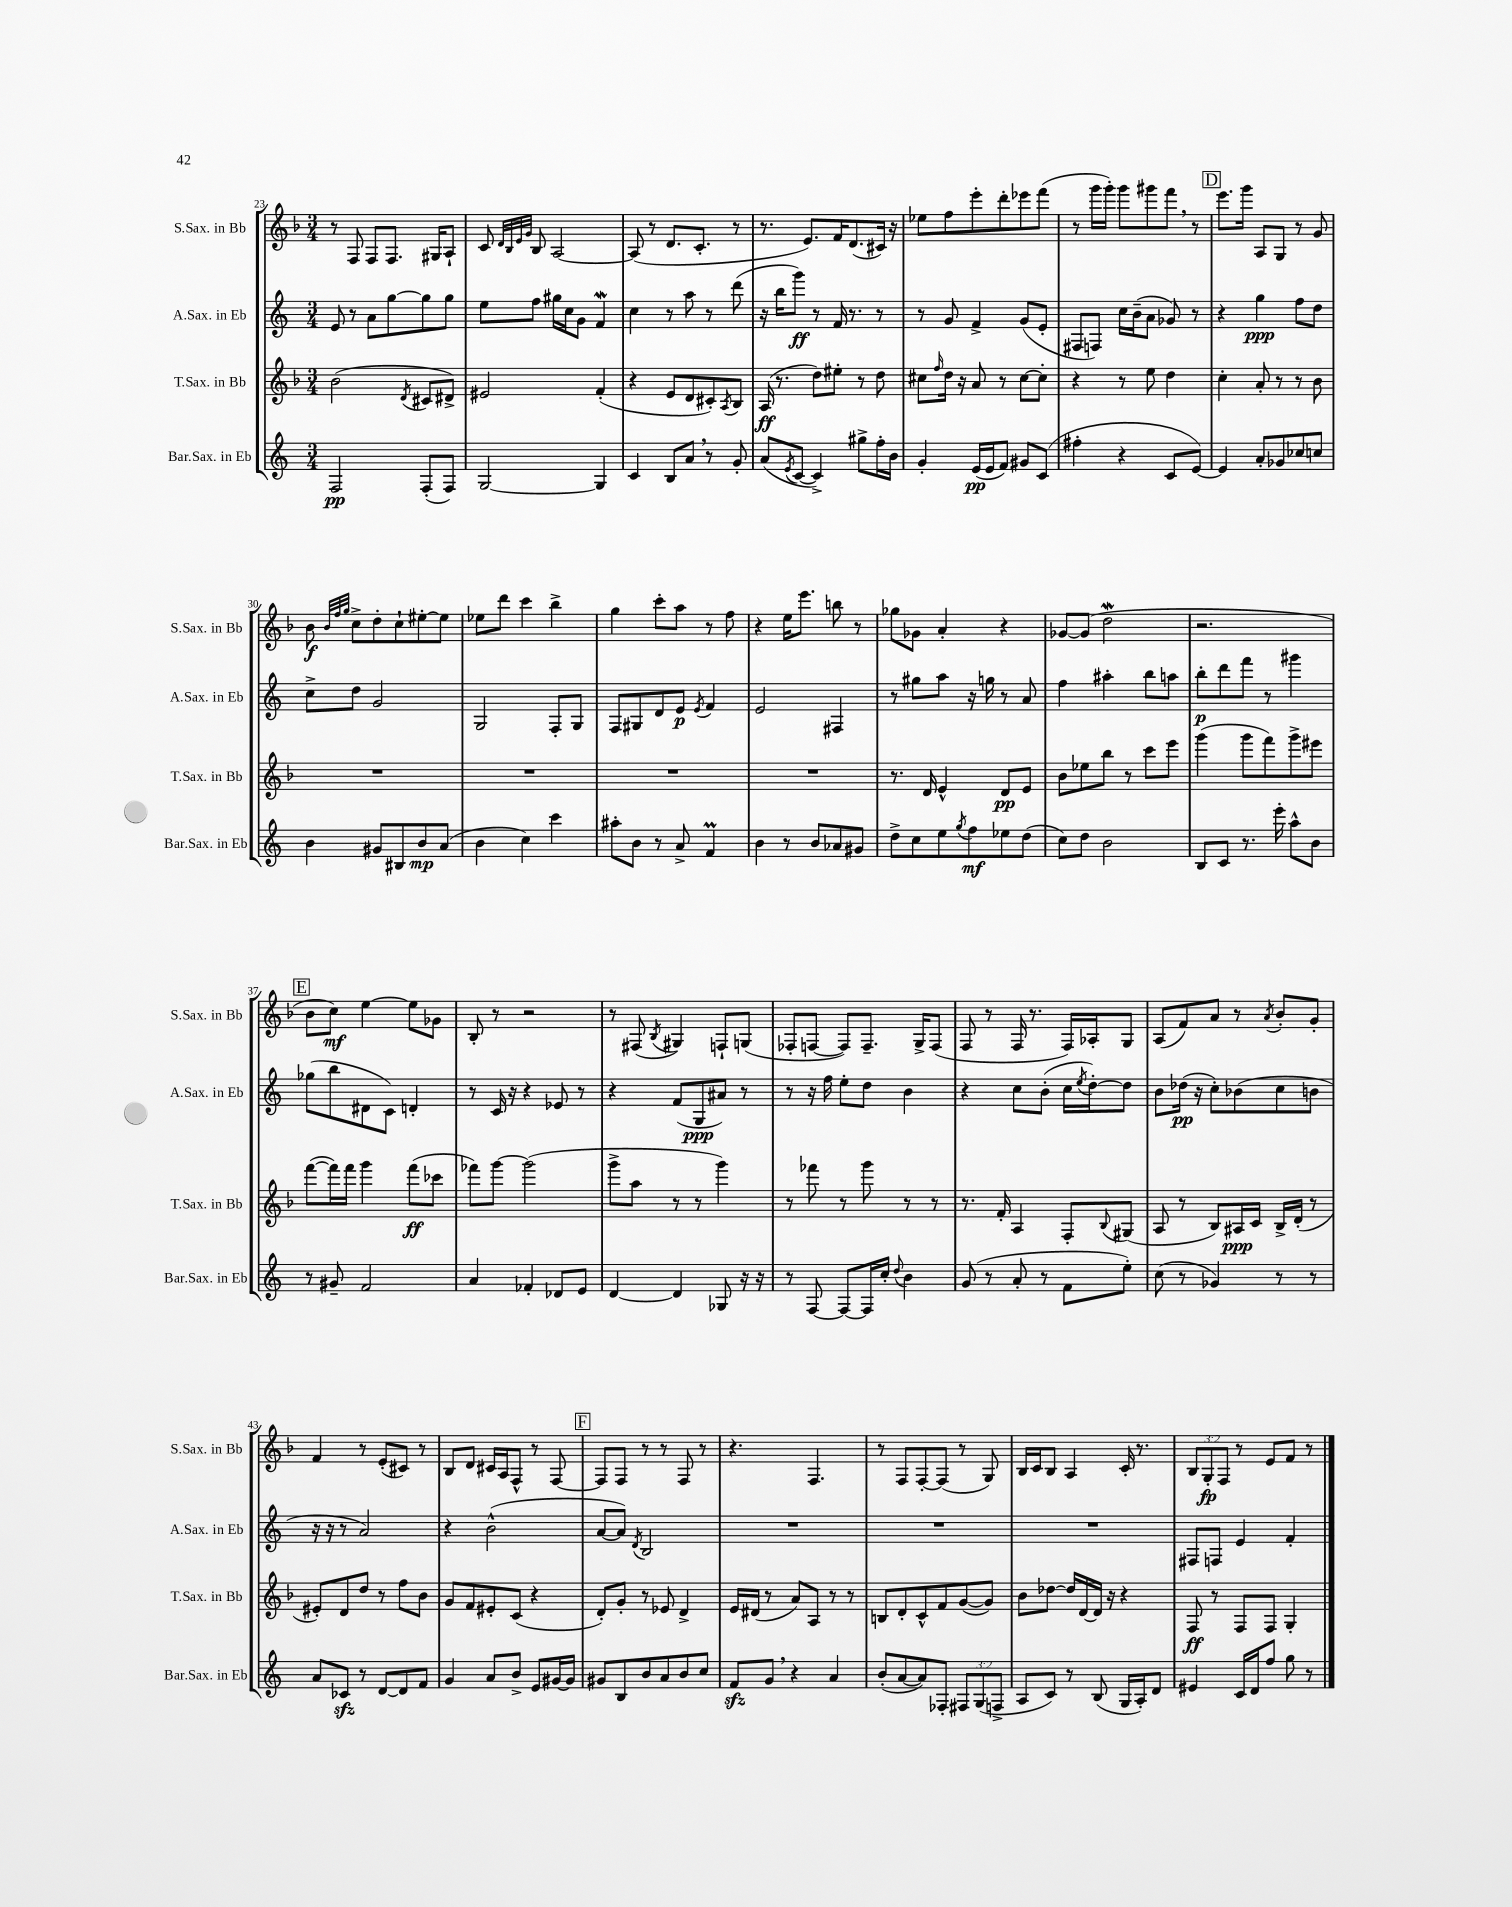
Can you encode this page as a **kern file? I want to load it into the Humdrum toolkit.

**kern	**kern	**kern	**kern
*staff4	*staff3	*staff2	*staff1
*clefG2	*clefG2	*clefG2	*clefG2
*k[]	*k[b-]	*k[]	*k[b-]
*M3/4	*M3/4	*M3/4	*M3/4
2F	(2b-	8e	8r
.	.	8r	8F
.	.	8a	8F
.	.	[8gg	8.F
.	8qd	.	.
(8F'	8c#	8gg]	.
.	.	.	16G#
8F)	8d#^)	8gg	8A`
=	=	=	=
[2G	2e#	8ee	8c
.	.	.	32qqd
.	.	.	32qqB-
.	.	.	32qqe
.	.	.	32qqg
.	.	8ff	8B-
.	.	16gg#	[2A
.	.	16cc	.
.	.	8g	.
4G]	(4f'	4f	.
=	=	=	=
4c	4r	4cc	(8A]
.	.	.	8r
8B	8e	8r	8.d
8a	8d	8aa	.
.	.	.	8.c'
8r	8c#')	8r	.
.	8qA	.	.
8g'	8B-	(8ddd	8r
=	=	=	=
(8a	(16A	16r	8.r
.	8.r	16bb	.
8qe	.	.	.
[8c	.	8ggg)	.
.	.	.	8.e)
4c^])	8dd)	8r	.
.	8ee#'	16f	16f
.	.	8.r	(8.d
8gg#^	8r	.	.
16ff'	8dd	8r	16c#)
16b	.	.	16r
=	=	=	=
4g'	8cc#	8r	8ee-
.	16qqff	.	.
.	16dd	8g	8ff
.	16r	.	.
(16e	8a	4f^	8eee'
16e	.	.	.
8f)	8r	.	8ddd'
8g#	[8cc#	(8g	8eee-
(8c	8cc#']	8e'	(8fff
=	=	=	=
4ff#'	4r	8F#	8r
.	.	8F)	16ggg
.	.	.	16ggg')
4r	8r	16cc	8ggg
.	.	(16b~	.
.	8ee	8a	8ggg#
8c	4dd	8g-)	8fff
[8e)	.	8r	8r
=	=	=	=
4e]	4cc'	4r	8.eee
.	.	.	16ggg
8a'	8a'	4gg	8A
8g-	8r	.	8G
8cc-	8r	8ff	8r
8cc	8b-	8dd	8g
=	=	=	=
4b	2.r	8cc^	8b-
.	.	.	32qqb-
.	.	.	32qqff
.	.	.	32qqgg
.	.	8dd	8cc^
8g#	.	2g	8dd'
8B#	.	.	8cc`
8b	.	.	[8ee#'
(8a	.	.	8ee#]
=	=	=	=
4b	2.r	2G	8ee-
.	.	.	8ddd
4cc)	.	.	4ccc
4ccc	.	8F'	4bb-^
.	.	8G	.
=	=	=	=
8aa#'	2.r	8F	4gg
8b	.	8G#	.
8r	.	8d	8ccc'
8a^	.	8e	8aa
.	.	8qe	.
4f	.	4f	8r
.	.	.	8ff
=	=	=	=
4b	2.r	2e	4r
8r	.	.	16ee
.	.	.	8.eee
8b	.	.	.
8a-	.	4F#	8bb
8g#	.	.	8r
=	=	=	=
8dd^	8.r	8r	8gg-
8cc	.	8gg#	8g-
.	16d	.	.
8ee	4e^^	8aa	4a'
8qgg	.	.	.
8ff	.	16r	.
.	.	16gg	.
8ee-	8d	8r	4r
(8dd	8e	8a	.
=	=	=	=
8cc)	8b-	4ff	[8g-
8dd	8ee-	.	(8g-]
2b	8bb-	4aa#'	2dd
.	8r	.	.
.	8ccc	8bb	.
.	8eee	8aa	.
=	=	=	=
8B	(4ggg	8bb'	2.r
8c	.	8ddd	.
8.r	8ggg	8fff	.
.	8fff)	8r	.
16eee'	.	.	.
8aa^^	8ggg^	4ggg#	.
8b	8eee#	.	.
=	=	=	=
8r	([8fff	(8gg-	8b-
8g#~	16fff])	8bb	8cc)
.	16fff	.	.
2f	4ggg	8d#	[4ee
.	.	8c)	.
.	(8fff	4d'	8ee]
.	8ccc-	.	8g-
=	=	=	=
4a	8fff-)	8r	8B-'
.	[8ggg	16c	8r
.	.	16r	.
4f-'	(2ggg]	4r	2r
8d-	.	8e-	.
8e	.	8r	.
=	=	=	=
[4d	8ggg^	4r	8r
.	8aa	.	(8F#
.	.	.	8qB-
4d]	8r	(8f	4G#)
.	8r	8G	.
8G-	4ggg)	8a#)	8F`
16r	.	8r	(8G
16r	.	.	.
=	=	=	=
8r	8r	8r	8F-'
[8F	8fff-	16r	[8F
.	.	16ff	.
8F_	8r	8ee'	8F])
16F]	8ggg	8dd	8.F~
16cc'	.	.	.
8qqdd	.	.	.
4b	8r	4b	.
.	.	.	16G^
.	8r	.	(8F
=	=	=	=
(8g	8.r	4r	8F
8r	.	.	8r
.	16f'	.	.
8a'	4A	8cc	16F
.	.	.	8.r
8r	.	(8b'	.
8f	8F'	16cc	16F)
.	.	8qee	.
.	.	[16dd')	16A-'
.	8qqB-	.	.
8ee')	(8G#	8dd]	8G
=	=	=	=
(8cc	8A	8b	(8A
8r	8r	(16dd-	8f)
.	.	16r	.
4g-)	8B-)	8cc')	8a
.	16A#	(8b-	8r
.	16c	.	.
.	.	.	8qa
8r	16B-^	8cc	8b-'
.	(16d'	.	.
8r	8r	8b	8g'
=	=	=	=
8a	8e#')	16r	4f
.	.	16r	.
8c-	8d	8r	.
8r	8dd	2a)	8r
[8d	8r	.	(8e'
8d]	8ff	.	8c#)
8f	8b-	.	8r
=	=	=	=
4g	8g	4r	8B-
.	8f	.	8d
8a	8e#'	(2b^^	16c#
.	.	.	16A
8b^	(8c	.	8F^^
8e	4r	.	8r
[16g#	.	.	[8F
16g#]	.	.	.
=	=	=	=
8g#	8d')	[8a	8F]
8B	8g'	8a])	8F
.	.	8qd	.
8b	8r	2B	8r
8a	8e-	.	8r
8b	4d^	.	8F
8cc	.	.	8r
=	=	=	=
8f	16e	2.r	4.r
.	(16d#	.	.
8g	8r	.	.
4r	8a)	.	.
.	8A	.	4.F
4a	8r	.	.
.	8r	.	.
=	=	=	=
(8b'	8B	2.r	8r
[8a	8d'	.	8F
8a])	8c^^	.	[8F'
8F-'	8f	.	(8F]
12F#	([8g	.	8r
(12G	.	.	.
.	8g])	.	8G)
12F^	.	.	.
=	=	=	=
8A	8b-	2.r	16B-
.	.	.	16c
8c)	[8dd-	.	8B-
8r	16dd-]	.	4A
.	[16d	.	.
(8B	16d]	.	.
.	16r	.	.
16G	4r	.	16c'
16A')	.	.	8.r
8d	.	.	.
=	=	=	=
4e#	8F	8F#	12B-
.	.	.	12G'
.	8r	8F	.
.	.	.	12F
16c	8F	4e	8r
16d	.	.	.
8ff	8F	.	8e
8gg	4G'	4f'	8f
8r	.	.	8r
==	==	==	==
*-	*-	*-	*-
